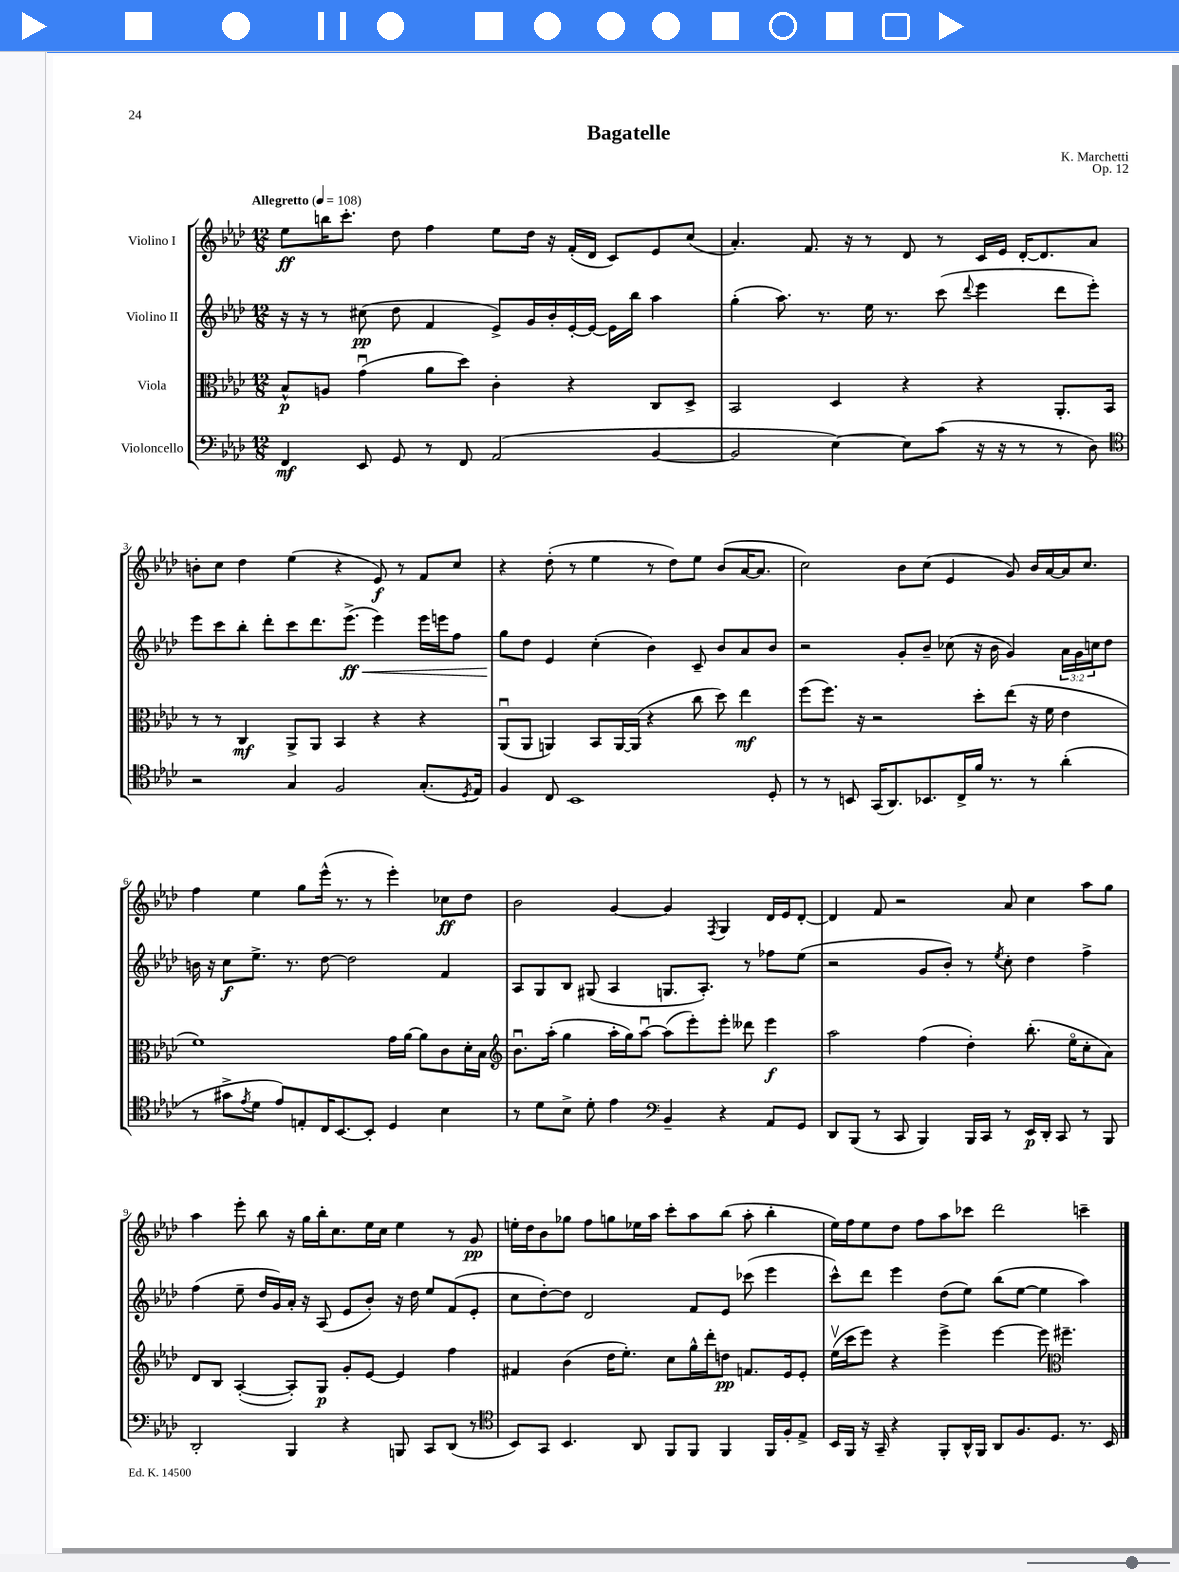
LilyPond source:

\header { title = "Bagatelle" composer = "K. Marchetti" opus = "Op. 12" }
<<
\new StaffGroup <<
\new Staff = "s0" \with { instrumentName = "Violino I" } {
    \clef treble \key aes \major \numericTimeSignature \time 12/8 \tempo "Allegretto" 4 = 108
    ees''8\ff b''16 c'''8.-. des''8 f''4 ees''8 des''16 r16 f'16-.( des'16 c'8) ees'8 c''8( |
    aes'4.-.) f'8. r16 r8 des'8 r8 c'16 ees'16 des'16~-. des'8. aes'8 |
    b'8-. c''8 des''4 ees''4( r4 ees'8\f) r8 f'8 c''8 |
    r4 des''8-.( r8 ees''4 r8 des''8) ees''8 bes'8( aes'16~ aes'8. |
    c''2) bes'8 c''8( ees'4 g'8) bes'16 aes'16~ aes'16 c''8. |
    f''4 ees''4 g''8 ees'''16-^( r8. r8 ees'''4-.) ces''8\ff des''8 |
    bes'2 g'4~ g'4 \acciaccatura { f8 } g4 des'16 ees'16 des'8~-. |
    des'4 f'8 r2 aes'8 c''4 aes''8 g''8 |
    aes''4 ees'''8-. bes''8 r16 g''16 bes''16-. c''8. ees''16 c''16 ees''4 r8 g'8\pp |
    e''16-. des''16 bes'8 ges''8 f''8 g''8 ees''16 aes''16 c'''8-. aes''8 bes''8( aes''8-. bes''4-. |
    ees''16) f''16 ees''8 des''8 f''8 aes''8 ces'''8 des'''2 c'''4-- \bar "|." |
}
\new Staff = "s1" \with { instrumentName = "Violino II" } {
    \clef treble \key aes \major \numericTimeSignature \time 12/8 \override Staff.TupletNumber.text = #tuplet-number::calc-fraction-text
    r16 r16 r8 cis''8\pp( des''8 f'4 ees'8->) g'16 bes'16-. ees'16~-. ees'16~ ees'16 bes''16 aes''4 |
    g''4-.( aes''8.) r8. ees''16 r8. c'''8( \appoggiatura { des'''8 } ees'''4 des'''8 ees'''8-.) |
    ees'''8 c'''8 bes''8-. des'''8-. c'''8 des'''8. ees'''8.->\ff\<( ees'''4) ees'''16 e'''16 f''8 |
    g''8\! des''8 ees'4 c''4-.( bes'4) c'8-- bes'8 aes'8 bes'8 |
    r2 g'8-. bes'8-- ces''8( r16 bes'16 g'4) \tuplet 3/2 { aes'16 g'16 c''16 } des''8 |
    b'16 r16 c''8\f ees''8.-> r8. des''8~ des''2 f'4 |
    aes8 g8 bes8 gis8( aes4 g8. aes8.-.) r8 fes''8 ees''8( |
    r2 g'8 bes'8-.) r8 \acciaccatura { ees''8 } c''8-. des''4 f''4-> |
    f''4( ees''8-- des''16 g'16) aes'16-. r16 aes8( ees'8 bes'8-.) r16 des''16 ees''8 f'8( ees'8-. |
    c''8 des''8~-.) des''8 des'2 f'8 ees'8 ces'''8( ees'''4 |
    c'''8-^) des'''8 ees'''4 des''8( ees''8) bes''8( ees''8~ ees''4 aes''4) \bar "|." |
}
\new Staff = "s2" \with { instrumentName = "Viola" } {
    \clef alto \key aes \major \numericTimeSignature \time 12/8
    bes8-^\p a8 g'4\downbow( aes'8 des''8) c'4-. r4 c8 des8-> |
    bes,2 des4 r4 r4 aes,8.-. bes,16 |
    r8 r8 c4\mf aes,8-> aes,8 bes,4 r4 r4 |
    aes,8\downbow( aes,8 a,4) bes,8 a,16~ a,16( r4 c''8 des''8) ees''4\mf |
    f''8( f''8.) r16 r2 des''8-. ees''8( r16 f'16 ees'4 |
    f'1) g'16 aes'16~ aes'8 c'8 des'16-. bes16 |
    \clef treble bes'8.\downbow aes''16-.( g''4 aes''16-. g''16) aes''8~\downbow aes''8( ees'''8-.) ees'''8-. deses'''8 ees'''4\f |
    aes''2 f''4( des''4-.) bes''8.-.( ees''16\flageolet c''8-. aes'8) |
    des'8 bes8 aes4~-.( aes8-.) g8\p g'8-. ees'8~ ees'4 f''4 |
    fis'4 bes'4( des''16 ees''8.-.) c''8 g''16-^ des'''16-. d''8\pp f'8. ees'16 ees'8-. |
    ees''16\upbow( c'''16 ees'''8) r4 ees'''4-> ees'''4~ ees'''8 \clef alto fis''4.-- \bar "|." |
}
\new Staff = "s3" \with { instrumentName = "Violoncello" } {
    \clef bass \key aes \major \numericTimeSignature \time 12/8
    f,4\mf ees,8 g,8 r8 f,8 aes,2( bes,4~ |
    bes,2 ees4~) ees8 c'8( r16 r16 r8 r8 des8) |
    \clef tenor r2 g4 f2 g8.-.( \acciaccatura { des8 } ees16) |
    f4 c8 bes,1 des8-. |
    r8 r8 b,8 g,16( aes,8.) bes,8. c16-> f'16 r8. r8 aes'4-.( |
    r8 gis'8-> \acciaccatura { ees'8 } des'8 ees'8) e8-. c16 bes,8.~ bes,8-. des4 bes4 |
    r8 des'8 bes8-> des'8-. ees'4 \clef bass bes,4-- r4 aes,8 g,8 |
    des,8 bes,,8( r8 c,8 bes,,4) bes,,16 c,16 r8 ees,16\p des,16-. c,8 r8 bes,,8 |
    des,2-. bes,,4 r4 b,,8 c,8 des,8( r8 |
    \clef tenor bes,8) g,8 bes,4. aes,8 f,8 f,8 f,4 f,16 f16-. ees8-> |
    bes,16 f,16 r16 g,16-- r4 f,8-. aes,16-^ f,16 aes,8 f8. des8. r8. bes,16 \bar "|." |
}
>>
>>
